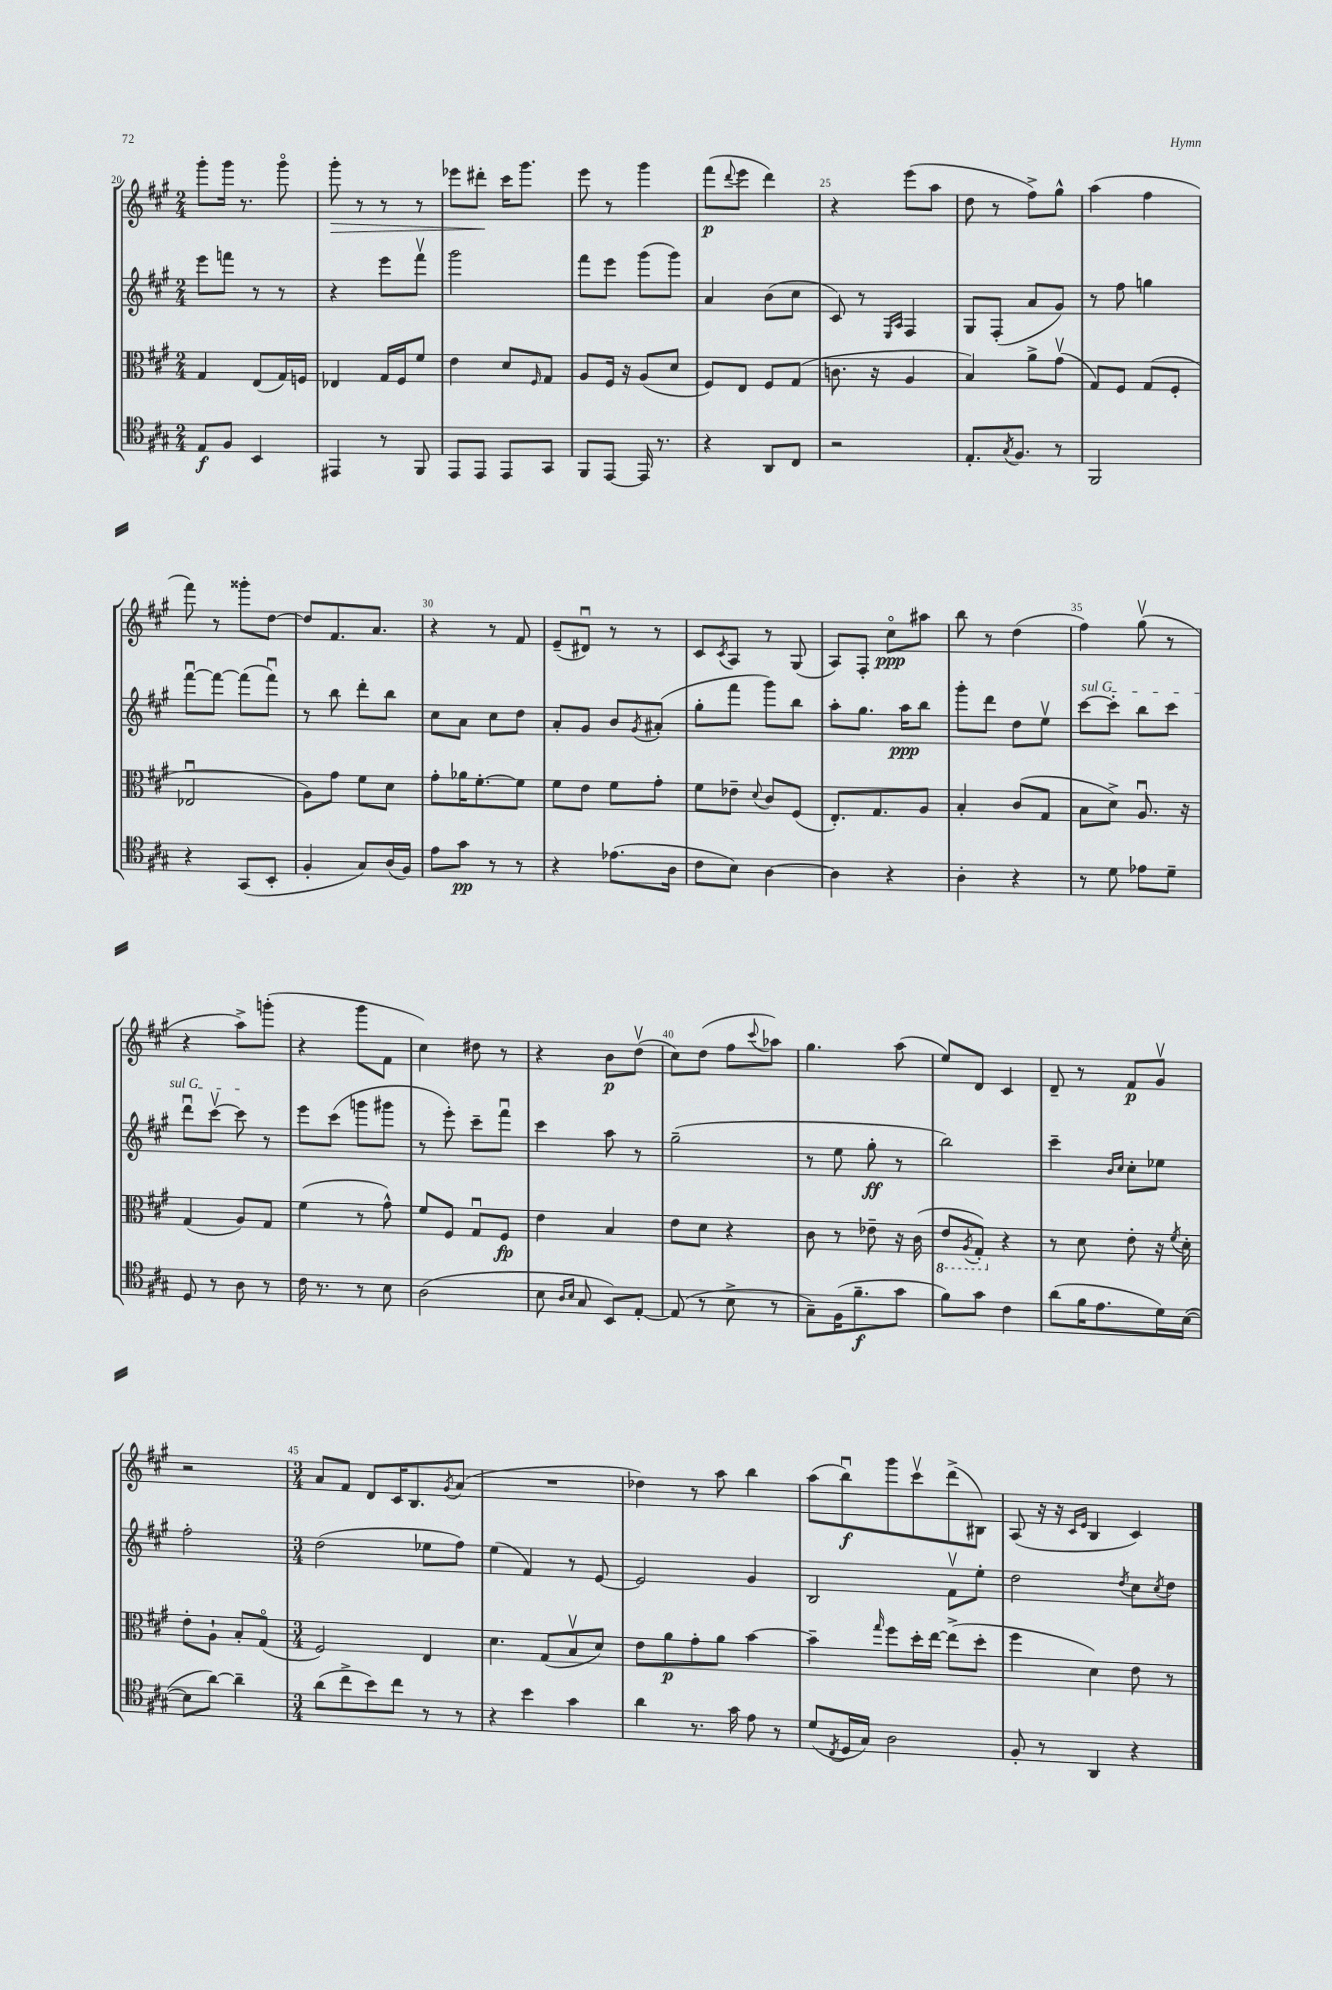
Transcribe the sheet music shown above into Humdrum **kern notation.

**kern	**kern	**kern	**kern
*staff4	*staff3	*staff2	*staff1
*clefC4	*clefC3	*clefG2	*clefG2
*k[f#c#g#]	*k[f#c#g#]	*k[f#c#g#]	*k[f#c#g#]
*M2/4	*M2/4	*M2/4	*M2/4
8E/L	4G#/	8eee\L	8ggg#'\L
8F#/J	.	8fff\J	16ggg#\Jk
.	.	.	8.r
4BB/	(8E/L	8r	.
.	16G#/L)	8r	8ggg#o\
.	16F/JJ	.	.
=	=	=	=
4EE#/	4E-/	4r	8ggg#'\
.	.	.	8r
8r	16G#/LL	8eee\L	8r
.	16F#/J	.	.
8FF#/	8f#/J	8fff#v\J	8r
=	=	=	=
8EE/L	4e\	2ggg#\	8eee-\L
8EE/J	.	.	8ddd#'\J
8EE/L	8d/L	.	16ccc#\LK
.	.	.	8.ggg#\J
.	16qqF#/	.	.
8GG#/J	8G#/J	.	.
=	=	=	=
8FF#/L	8A/L	8fff#\L	8eee\
[8EE/J	16F#/Jk	8eee\J	8r
.	16r	.	.
16EE/]	(8A/L	(8ggg#\L	4ggg#\
8.r	.	.	.
.	8d/J	8ggg#\J)	.
=	=	=	=
4r	8F#/L)	4a/	(8fff#\L
.	.	.	8qqddd/
.	8E/J	.	8eee\J
8AA/L	8F#/L	(8b\L	4ddd\)
8C#/J	(8G#/J	8cc#\J	.
=	=	=	=
2r	8.c\	8c#/)	4r
.	.	8r	.
.	16r	.	.
.	.	16qqE/LL	.
.	.	16qqA/JJ	.
.	4A/	4F#/	(8eee\L
.	.	.	8aa\J
=	=	=	=
8.E'/L	4B/)	8G#/L	8dd\
.	.	(8F#'/J	8r
8qG#/	.	.	.
8.F#/J	.	.	.
.	8a^\L	8a/L	8ff#^\L)
8r	(8g#v\J	8g#/J)	8gg#^^\J
=	=	=	=
2FF#/	8G#/L)	8r	(4aa\
.	8F#/J	8ff#\	.
.	(8G#/L	4gg\	4ff#\
.	8F#'/J	.	.
=	=	=	=
4r	2E-u/	[8fff#u\L	8fff#\)
.	.	8fff#\_J	8r
(8GG#/L	.	(8fff#\]L	8ggg##'\L
8BB'/J	.	8fff#u\J)	[8dd\J
=	=	=	=
4F#'/	8A\L)	8r	8dd/]L
.	8g#\J	8bb\	8.f#/
8G#/L)	8f#\L	8ddd'\L	.
.	.	.	8.a/J
(16A/L	8d\J	8bb\J	.
16F#/JJ)	.	.	.
=	=	=	=
8e\L	8g#'\L	8cc#\L	4r
8g#\J	16a-\K	8a\J	.
.	[8.f#'\	.	.
8r	.	8cc#\L	8r
8r	8f#\]J	8dd\J	8f#/
=	=	=	=
4r	8f#\L	8a'/L	(8e~/L
.	8e\J	8g#/J	8d#u/J)
(8.e-\L	8f#\L	8b/L	8r
.	.	8qg#/	.
.	8g#'\J	(8a#'/J	8r
16A\Jk	.	.	.
=	=	=	=
8c#\L	8f#\L	8gg#'\L	8c#/L
.	.	.	8qc#/
8B\J)	8e-~\J	8fff#\J	8A/J
.	8qqd/	.	.
[4A\	8c#/L	8ggg#\L)	8r
.	(8F#/J	8bb\J	(8G#/
=	=	=	=
4A\]	8.E'/L)	8aa'\L	8A/L)
.	.	8.gg#\J	8F#'/J
.	8.G#/	.	.
4r	.	.	8cc#o\L
.	.	16aa\LK	.
.	8A/J	8bb\J	8aa#\J
=	=	=	=
4A'\	4B'/	8ggg#'\L	8bb\
.	.	8ddd\J	8r
4r	(8c#/L	8dd\L	(4dd\
.	8G#/J	8eev\J	.
=	=	=	=
8r	8B\L	[8ccc#\L	4ff#\)
8d\	8d^\J)	8ccc#'\]J	.
8e-\L	8.Au/	8bb\L	(8gg#v\
8d~\J	.	8ccc#\J	8r
.	16r	.	.
=	=	=	=
8D/	(4G#/	8dddu\L	4r
8r	.	[8ccc#v\J	.
8A\	8A/L)	8ccc#\]	8aa^\L)
8r	8G#/J	8r	(8ggg'\J
=	=	=	=
16c#\	(4f#\	8eee\L	4r
8.r	.	.	.
.	.	(8ccc#\J	.
8r	8r	8ggg\L	8ggg#\L
8B\	8g#^^\)	8ggg#\J	8f#\J
=	=	=	=
(2A\	8f#/L	8r	4cc#\)
.	8F#/J	8eee'\)	.
.	8G#u/L	8ccc#~\L	8dd#\
.	8F#/J	8fff#u\J	8r
=	=	=	=
8B\	4e\	4ccc#\	4r
16qqA/LL	.	.	.
16qqB/JJ	.	.	.
8G#/	.	.	.
8BB/L)	4B/	8aa\	8b\L
[8E'/J	.	8r	(8ddv\J
=	=	=	=
(8E/]	8e\L	(2gg#~\	8cc#\L)
8r	8d\J	.	(8dd\J
8B^\	4r	.	8ff#\L
.	.	.	8qqccc#/
8r	.	.	8aa-\J)
=	=	=	=
8G#~\L)	8c#\	8r	4.gg#\
(16F#\K	8r	8ee\	.
8.f#~\	.	.	.
.	8e-~\	8gg#'\	.
8g#\J	16r	8r	(8aa\
.	(16c#\	.	.
=	=	=	=
8f#\L)	8E/L	2bb\)	8ee/L)
.	8qAA/	.	.
8g#\J	8GG#'/J)	.	8d/J
4c#\	4r	.	4c#/
=	=	=	=
(8a\L	8r	4ccc#~\	8d~/
16f#\K	8d\	.	8r
8.e\	.	.	.
.	.	16qqb/LL	.
.	.	16qqcc#/JJ	.
.	8e'\	8cc#'\L	8f#/L
16d\L)	16r	8ee-\J	8g#v/J
.	8qf#/	.	.
([16B\JJ	16d'\	.	.
=	=	=	=
8B\]L	8e'\L	2ff#'\	2r
[8a\J)	8A`\J	.	.
4a~\]	8B'/L	.	.
.	(8G#o/J	.	.
=	=	=	=
*M3/4	*M3/4	*M3/4	*M3/4
(8a\L	2F#/)	(2dd\	8a/L
8cc#^\	.	.	8f#/J
8b\)	.	.	8d/L
8cc#\J	.	.	16c#/K
.	.	.	8.B/
8r	4E/	8ee-\L	.
.	.	.	8qg#/
8r	.	8ff#\J)	(8a/J
=	=	=	=
4r	4.d\	(4ee\	2.r
4b\	.	4f#/)	.
.	(8G#/L	.	.
4g#\	8Bv/	8r	.
.	8d/J)	[8e/	.
=	=	=	=
4a\	8e\L	2e/]	4dd-\)
.	8a\	.	.
8.r	8g#'\	.	8r
.	8a\J	.	8aa\
16g#\	.	.	.
8e\	[4b\	4g#/	4bb\
8r	.	.	.
=	=	=	=
(8d/L	4b~\]	2B/	(8aa\L
8qC#/	.	.	.
16D/L	.	.	8bbu\)
16G#/JJ)	.	.	.
.	16qqgg#/	.	.
2A\	8ff#\L	.	8ggg#\
.	16dd'\L	.	8ccc#v\
.	[16ee\JJ	.	.
.	(8ee^\]L	8f#v\L	(8ddd^\
.	8dd'\J	8ee'\J	8B#\J)
=	=	=	=
8F#'/	4ff#\	2dd\	(8A/
8r	.	.	16r
.	.	.	16r
.	.	.	16qqc#/LL
.	.	.	16qqe/JJ
4AA/	4d\)	.	4B/
.	.	8qdd/	.
4r	8e\	8cc#\L	4c#/)
.	.	8qcc#/	.
.	8r	8dd\J	.
==	==	==	==
*-	*-	*-	*-
